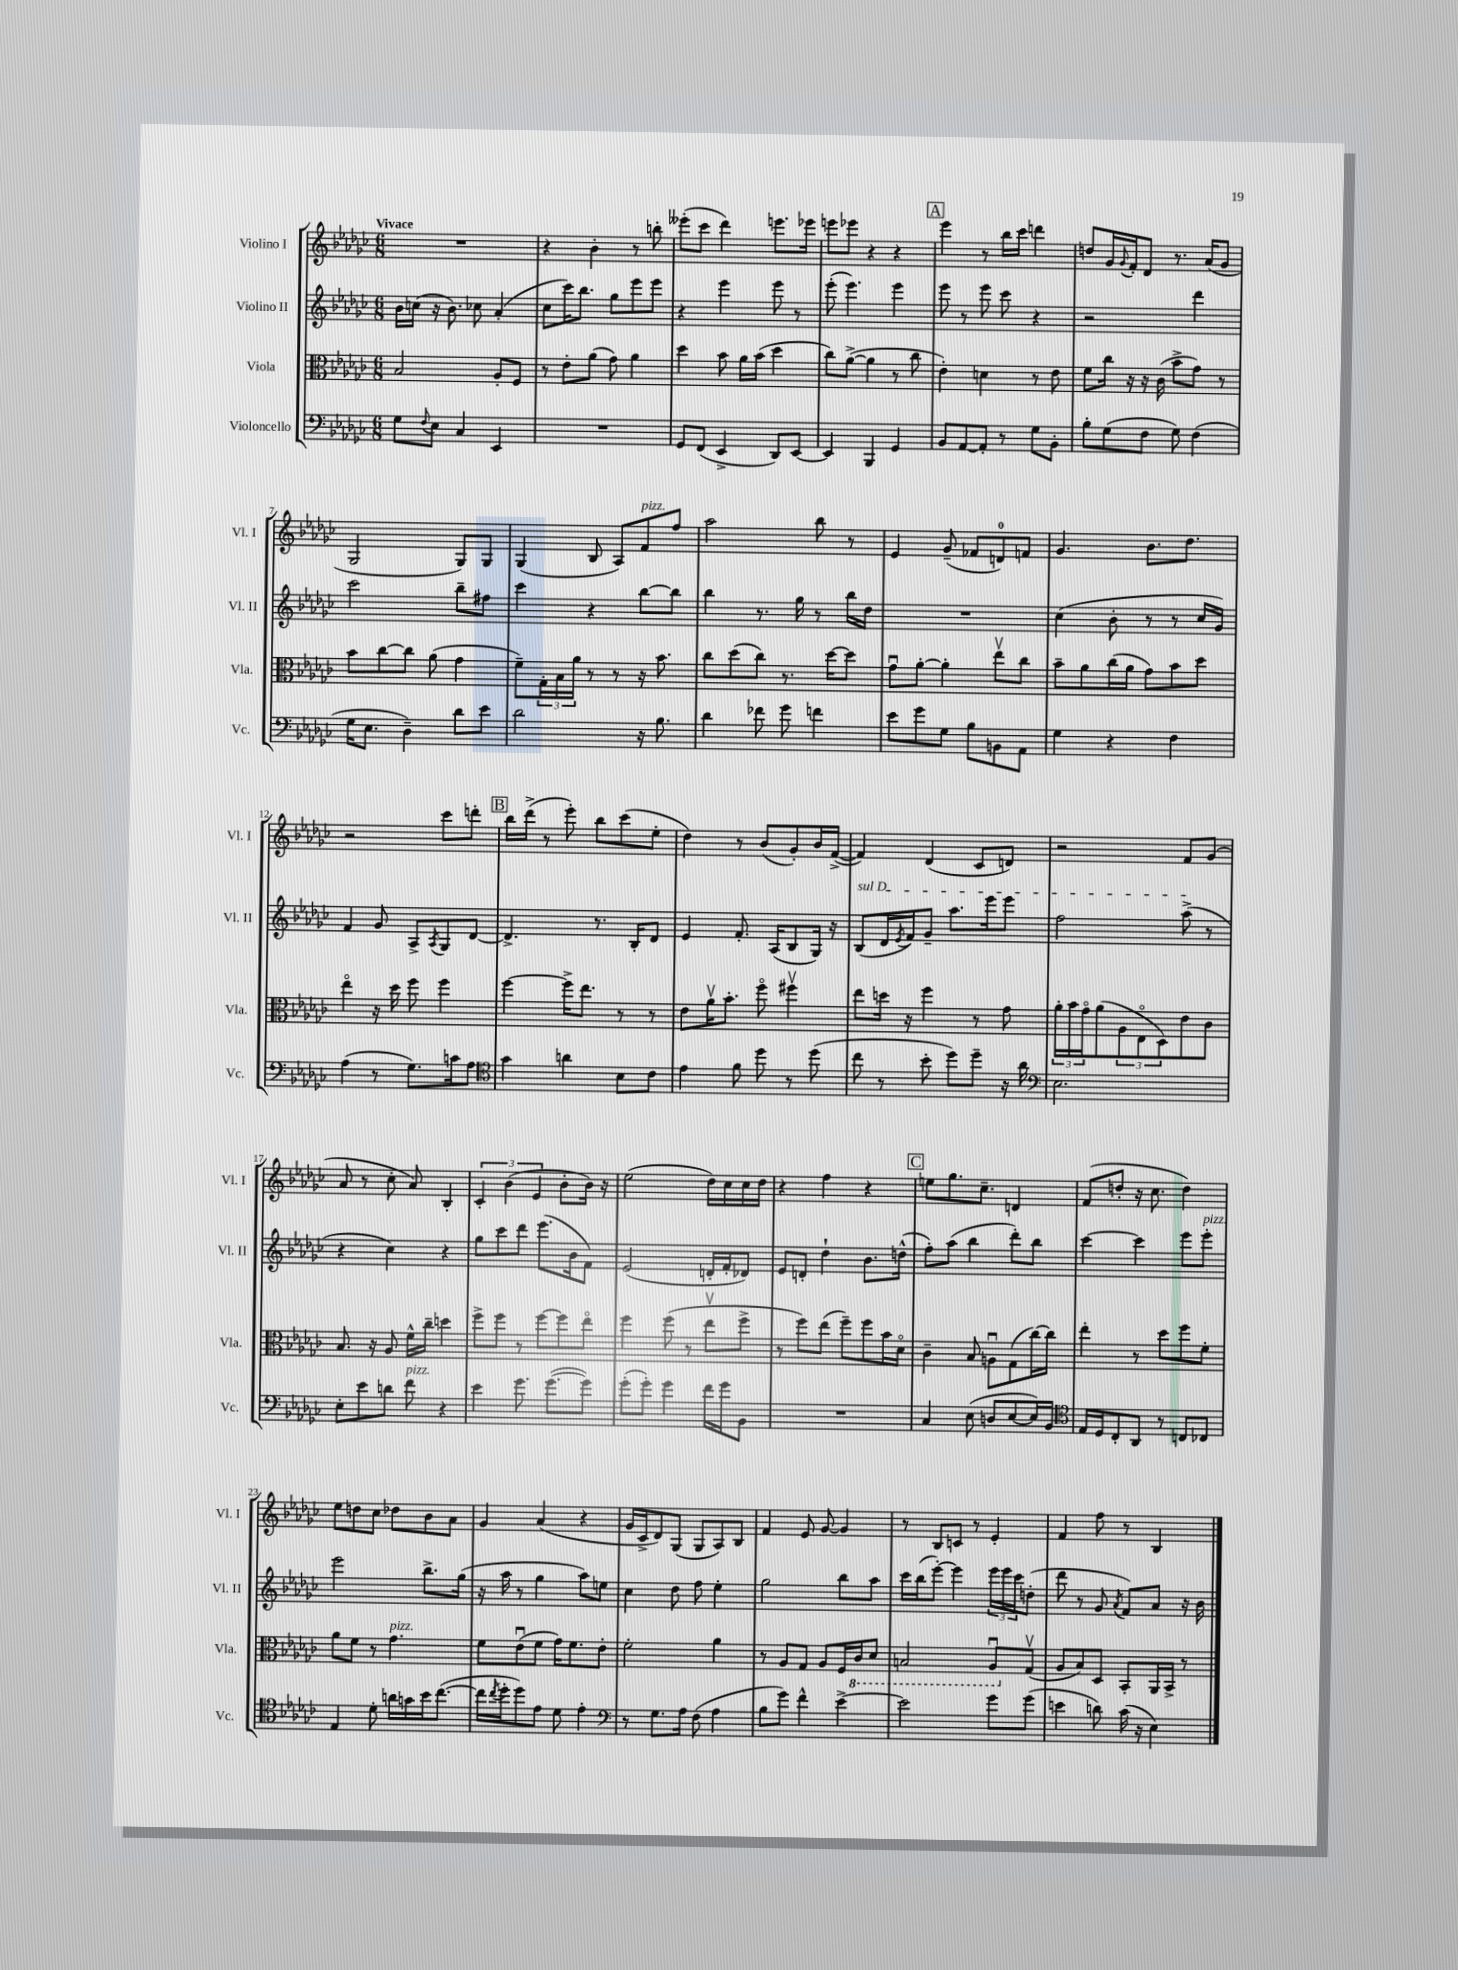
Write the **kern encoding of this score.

**kern	**kern	**kern	**kern
*staff4	*staff3	*staff2	*staff1
*clefF4	*clefC3	*clefG2	*clefG2
*k[b-e-a-d-g-c-]	*k[b-e-a-d-g-c-]	*k[b-e-a-d-g-c-]	*k[b-e-a-d-g-c-]
*M6/8	*M6/8	*M6/8	*M6/8
8G-	2B-	16b-	2.r
.	.	(16cc	.
8qqF	.	.	.
8E-	.	16r	.
.	.	8.b-)	.
4C-	.	.	.
.	.	8cc-	.
4EE-	8A-'	(4a-'	.
.	8F	.	.
=	=	=	=
2.r	8r	8cc-	4r
.	8e-'	16ccc-)	.
.	.	8.bb-	.
.	(8a-	.	4b-'
.	8g-)	8gg-	.
.	4a-	8eee-	8r
.	.	8eee-	8bb'
=	=	=	=
8GG-	4dd-	4r	(8eee--'
(8FF	.	.	8ccc-
4EE-^	8b-	4eee-	4ddd-)
.	16a-	.	.
.	(16b-	.	.
8DD-)	4dd-	8eee-	8.eee
[8EE-	.	8r	.
.	.	.	16eee-
=	=	=	=
4EE-]	8cc-)	(8eee-'	8eee
.	([8a-^	4.eee-)	8eee-
4BBB-	4a-]	.	4r
4GG-	8r	4eee-	4r
.	8cc-	.	.
=	=	=	=
8BB-	4e-')	8eee-	4eee-
[8AA-	.	8r	.
8AA-']	4d	8eee-	8r
8r	.	8ccc-	16bb-
.	.	.	16ccc-
8G-	8r	4r	4ddd
8BB-'	8e-	.	.
=	=	=	=
8B-'	8f	2r	8dd
(8G-	16cc-	.	16g-
.	.	.	8qqg-
.	16r	.	16f'
8F	16r	.	8d-
.	(16c-	.	.
8G-)	8b-^	.	8.r
(4F	8g-)	4ddd-	.
.	.	.	(16a-
.	8r	.	8g-
=	=	=	=
16G-	8b-	2ccc-	2G-
8.E-	.	.	.
.	[8cc-	.	.
4D-~)	8cc-]	.	.
.	(8a-	.	.
8d-	4g-	8bb-~	8G-)
8e-	.	8ff#	8G-
=	=	=	=
2d-	8f~)	4ccc-	(4G-
.	24G-'	.	.
.	24B-	.	.
.	24a-	.	.
.	8r	4r	8B-
.	8r	.	8A-)
16r	16r	[8bb-	8f
8.B-	8.b-	.	.
.	.	8bb-]	8ff
=	=	=	=
4d-	8cc-	4bb-	2aa-
.	(8dd-	.	.
8f-	8cc-)	8.r	.
8g-	8.r	.	.
.	.	16gg-	.
4f	.	8r	8bb-
.	[16dd-	.	.
.	8dd-]	16bb-	8r
.	.	16dd-	.
=	=	=	=
8e-	8g-u	2.r	4e-
8g-	[8a-'	.	.
8G-	4a-']	.	(8g-~
8B-	.	.	8f-
8BB	8ee-v	.	8d)
8AA-	8cc-	.	8f
=	=	=	=
4G-	8b-~	(4cc-	4.g-
.	8a-	.	.
4r	(16cc-	8b-'	.
.	16a-	.	.
.	8g-)	8r	8.b-
4F	8b-	8r	.
.	.	.	8.dd-
.	8dd-	16cc-	.
.	.	16g-)	.
=	=	=	=
(4A-	4ee-o	4f	2r
8r	16r	8g-	.
.	16dd-	.	.
8.G-)	8ff	8A-^	.
.	.	8qA-	.
.	4ff	8G-	8ccc-
16c	.	.	.
8A-	.	[8d-	8ddd'
=	=	=	=
*clefC4	*	*	*
4g-	[4ff	4.d-^]	16bb-
.	.	.	(16ddd-^
.	.	.	8r
4a	16ff^]	.	8eee-')
.	8.ee-	.	.
.	.	8.r	8bb-
8B-	8r	.	(8ccc-
.	.	16B-'	.
8c-	8r	8d-	8ee-'
=	=	=	=
4e-	8e-	4e-	4dd-)
.	16a-v	.	.
.	8.b-'	.	.
8f	.	8.f'	8r
8dd-	8ffo	.	(8b-
.	.	(16A-	.
8r	4ff#v	8B-	8g-')
(8dd-	.	16G-)	16b-
.	.	16r	([16f^
=	=	=	=
8cc-	8ee-	(8B-	4f])
8r	16dd	16d-	.
.	.	8qe-	.
.	16r	16f)	.
8b-'	4ff	8g-~	(4d-
8dd-)	.	8.aa-	.
8dd-~	8r	.	8c-
.	.	16eee-	.
16r	8g-	8eee-	8d)
16a-	.	.	.
=	=	=	=
*clefF4	*	*	*
2.E-	24a-'	2ff	2r
.	24b-	.	.
.	24g-o	.	.
.	(8a-	.	.
.	12A-	.	.
.	12E-o	.	.
.	12D-)	.	.
.	8e-	(8aa-^	8f
.	8c-	8r	(8g-
=	=	=	=
8E-'	8.B-	4r	8a-
8e-	.	.	8r
.	16r	.	.
8d	8A-	4cc-)	8cc-'
8f	16f^^	.	8a-)
.	16cc-~	.	.
4r	4dd	4r	4B-'
=	=	=	=
4e-	8ff^	8gg-	6c-'
.	8ff	8ccc-	.
.	.	.	(6b-
8.g-	8r	8ddd-	.
.	.	.	6e-
.	[8ff	(8.eee-	.
([8.g-	.	.	.
.	8ff]	.	8b-'
.	.	16b-	.
8g-])	8ee-o	8f)	16b-)
.	.	.	16r
=	=	=	=
(8g-'	4ff	(2e-	(2ee-
8g-')	.	.	.
4g-	(8ff	.	.
.	8r	.	.
16f	8ee-v	16d'	16dd-)
16g-	.	16f'	16cc-
8BB-	8ff^	8d-)	16cc-
.	.	.	16dd-
=	=	=	=
2.r	8r	8e-	4r
.	8ff)	8d'	.
.	(8ee-	4dd-`	4ff
.	8ff~)	.	.
.	8ff	8.b-	4r
.	16b-	.	.
.	16d-o	(16dd^^	.
=	=	=	=
4C-	4c-~	8ff')	8ee
.	.	(8aa-	8.gg-
(8E-	8B-	4bb-	.
.	.	.	8.cc-~
8D	8Au	.	.
[8E-	(8G-	8ddd-')	4d
16E-])	[16cc-)	8bb-	.
16BB-	16cc-]	.	.
=	=	=	=
*clefC4	*	*	*
16E-	4ee-'	[4ccc-	(8f
16D-	.	.	.
8C-'	.	.	8dd'
8AA-	8r	4ccc-]	16r
.	.	.	8.cc-
8r	8dd-	.	.
8C	8ff	8eee-	4dd)
8C-	8f'	8eee-'	.
=	=	=	=
4E-	8a-	2eee-	8ee-
.	8f	.	8dd
8d-'	8r	.	8cc-
16a	4.g-	.	8dd-
16g	.	.	.
16b-	.	8.bb-^	8b-
([8.cc-	.	.	.
.	.	.	8a-
.	.	(16gg-	.
=	=	=	=
16cc-]	8f	16r	4g-
8qcc-	.	.	.
16dd-'	.	16aa-	.
8dd-)	(8e-u	8r	.
8e-	8f	4gg-	(4a-
8d-	16g-)	.	.
.	8.f	.	.
4e-'	.	8aa-)	4r
.	8e-'	8ee	.
=	=	=	=
*clefF4	*	*	*
8r	2f'	4cc-	16g-
.	.	.	16c-^
8.G-	.	.	8d-)
.	.	8dd-	(8G-
16A-	.	.	.
(8F	.	8ff	8G-
4A-	4a-	4ee-'	8A-)
.	.	.	8B-
=	=	=	=
8B-	8r	2gg-	4f
8g-)	8A-	.	.
4f^^	8G-	.	8e-
.	8A-	.	[8g-
[4e-^	16F	8bb-	4g-]
.	16C-	.	.
.	8D-	8aa-	.
=	=	=	=
2e-]	2BB	16ccc-	8r
.	.	(16bb-	.
.	.	[8eee-')	8B-
.	.	4eee-]	8c
.	.	.	8r
8g-	8AA-u	24eee-	4e-'
.	.	24eee-	.
.	.	24ccc-	.
(8g-	(8G-v	(8dd'	.
=	=	=	=
4e	8A-	8ddd-	4f
.	8B-)	8r	.
8d)	8D-	8g-	8ff
.	.	8qa-	.
(16c-	8BB-'	8f)	8r
16r	.	.	.
4E-)	16AA-	8a-	4B-
.	16BB-^	.	.
.	8r	16r	.
.	.	16b-	.
==	==	==	==
*-	*-	*-	*-
